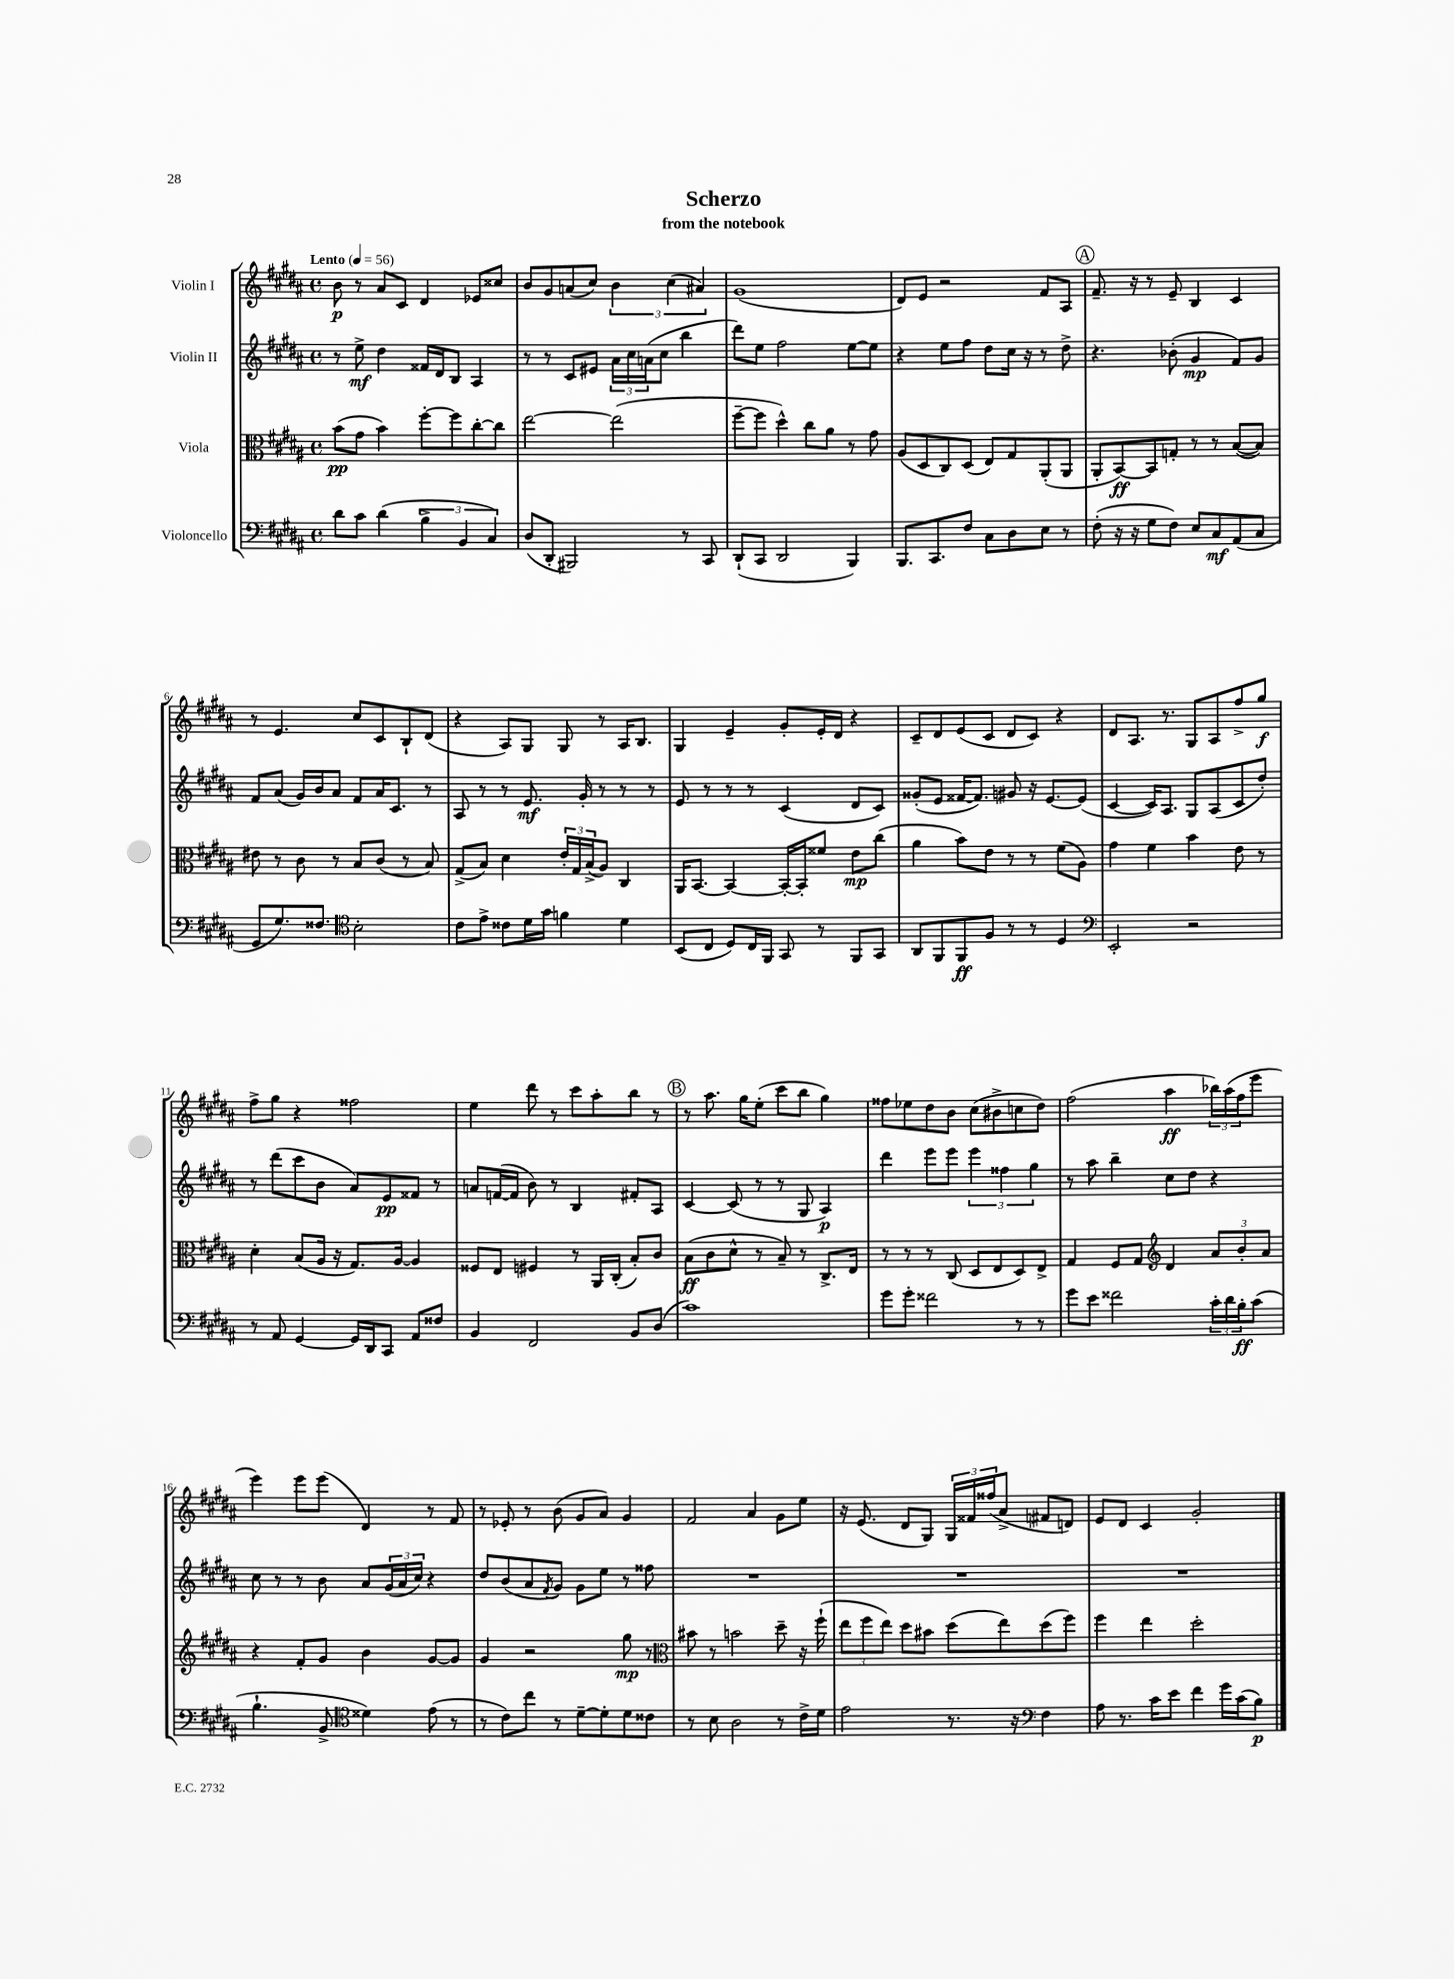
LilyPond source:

\header { title = "Scherzo" subtitle = "from the notebook" }
<<
\new StaffGroup <<
\new Staff = "s0" \with { instrumentName = "Violin I" } {
    \clef treble \key b \major \defaultTimeSignature \time 4/4 \tempo "Lento" 4 = 56
    b'8\p r8 ais'8 cis'8 dis'4 ees'8 cisis''8 |
    b'8 gis'8 a'8( cis''8) \tuplet 3/2 { b'4 cis''4( ais'4) } |
    gis'1( |
    dis'8) e'8 r2 fis'8 ais8 |
    \mark \markup { \circle "A" } fis'8.-- r16 r8 e'8-- b4 cis'4 |
    r8 e'4. cis''8 cis'8 b8-! dis'8( |
    r4 ais8) gis8 gis8 r8 ais16 b8. |
    gis4 e'4-- gis'8-. e'16-. dis'16 r4 |
    cis'8-- dis'8 e'8( cis'8 dis'8 cis'8) r4 |
    dis'8 ais8. r8. gis8 ais8 fis''8-> gis''8\f |
    fis''8-> gis''8 r4 fisis''2 |
    e''4 dis'''8 r8 cis'''8 ais''8-. b''8 r8 |
    \mark \markup { \circle "B" } r8 ais''8. gis''16 e''8-.( cis'''8 b''8 gis''4) |
    fisis''8 ees''8 dis''8 b'8 cis''8( bis'8-> c''8 dis''8) |
    fis''2( ais''4\ff \tuplet 3/2 { bes''16) ais''16( fis''16 } e'''8 |
    e'''4) e'''8 e'''8( dis'4) r8 fis'8 |
    r8 ees'8-. r8 b'8( gis'8 ais'8) gis'4 |
    fis'2 ais'4 gis'8 e''8 |
    r16 e'8.( dis'8 gis8) \tuplet 3/2 { gis16 fisis'16 fisis''16( } ais'8-> fis'8 d'8) |
    e'8 dis'8 cis'4 gis'2-. \bar "|." |
}
\new Staff = "s1" \with { instrumentName = "Violin II" } {
    \clef treble \key b \major \defaultTimeSignature \time 4/4
    r8 e''8->\mf dis''4 fisis'16 dis'16 b8 ais4 |
    r8 r8 cis'8 eis'8 \tuplet 3/2 { ais'16 cis''16 a'16( } cis''8 b''4 |
    dis'''8) e''8 fis''2 e''8~ e''8 |
    r4 e''8 fis''8 dis''8 cis''16 r16 r8 dis''8-> |
    \mark \markup { \circle "A" } r4. bes'8-.( gis'4\mp fis'8) gis'8 |
    fis'8 ais'8( gis'16) b'16 ais'8 fis'8 ais'16 cis'8. r8 |
    ais8 r8 r8 e'8.\mf gis'16-. r8 r8 r8 |
    e'8 r8 r8 r8 cis'4( dis'8 cis'8) |
    gisis'8-.( e'8 fisis'16~ fisis'8.) gis'8 r16 e'8.~ e'8( |
    cis'4~ cis'16) ais8. gis8 ais8( cis'8 dis''8-.) |
    r8 dis'''8( cis'''8 b'8 ais'8) e'8\pp fisis'8 r8 |
    a'8 f'16~( f'16 b'8) r8 b4 fis'8-. ais8 |
    \mark \markup { \circle "B" } cis'4~ cis'8( r8 r8 gis8 ais4\p) |
    dis'''4 e'''8 e'''8 \tuplet 3/2 { e'''4 fisis''4 gis''4 } |
    r8 ais''8 b''4-- cis''8 dis''8 r4 |
    cis''8 r8 r8 b'8 ais'8 \tuplet 3/2 { gis'16( ais'16 cis''16) } r4 |
    dis''8 b'8( ais'8 \acciaccatura { fis'8 } gis'8) gis'8 e''8 r8 fisis''8 |
    R1 |
    R1 |
    R1 \bar "|." |
}
\new Staff = "s2" \with { instrumentName = "Viola" } {
    \clef alto \key b \major \defaultTimeSignature \time 4/4
    b'8\pp( gis'8 b'4) fis''8~-. fis''8 cis''8~-. cis''8 |
    e''2~ e''2( |
    fis''8~-- fis''8 dis''4-^) cis''8 ais'8 r8 gis'8 |
    ais8( dis8 cis8) dis8( e8) gis8 ais,8-.( ais,8 |
    \mark \markup { \circle "A" } ais,8-. b,8~\ff) b,8 g8-. r8 r8 b8~( b8) |
    eis'8 r8 cis'8 r8 b8 cis'8( r8 b8) |
    gis8->( b8) dis'4 \tuplet 3/2 { e'16-. gis16 b16->( } ais8) cis4 |
    ais,16 b,8.~ b,4~ b,16~-. b,16-. fisis'8 e'8\mp cis''8( |
    ais'4 b'8) e'8 r8 r8 fis'8( ais8) |
    gis'4 fis'4 b'4 e'8 r8 |
    dis'4-. b8( ais16 r16 gis8.) ais16~ ais4 |
    fisis8 e8 fis4 r8 ais,16 cis16-.( b8-.) cis'8 |
    \mark \markup { \circle "B" } b8\ff( cis'8 dis'8-^ r8 b8--) r8 cis8.-> e16 |
    r8 r8 r8 cis8( dis8 e8 dis8) e8-> |
    gis4 fis8 gis8 \clef treble dis'4 \tuplet 3/2 { ais'8 b'8-. ais'8 } |
    r4 fis'8-. gis'8 b'4 gis'8~ gis'8 |
    gis'4 r2 gis''8\mp r8 |
    \clef alto bis'8 r8 b'2 dis''8-- r16 fis''16-!( |
    \tuplet 3/2 { e''8 fis''8 e''8) } dis''8 bis'8 dis''8( e''8) dis''8( fis''8) |
    fis''4 e''4 dis''2-. \bar "|." |
}
\new Staff = "s3" \with { instrumentName = "Violoncello" } {
    \clef bass \key b \major \defaultTimeSignature \time 4/4
    dis'8 cis'8 dis'4( \tuplet 3/2 { b4-> b,4 cis4) } |
    dis8( dis,8-. bis,,2) r8 cis,8 |
    dis,8-!( cis,8 dis,2 b,,4) |
    b,,8. cis,8. fis8 cis8 dis8 e8 r8 |
    \mark \markup { \circle "A" } fis8-.( r16 r16 gis8 fis8) e8 cis8\mf ais,8( cis8 |
    gis,8 gis8.) fisis8. \clef tenor b2-. |
    cis'8 e'8-> cisis'8 dis'16 gis'16 f'4 dis'4 |
    b,8( cis8 dis8) cis16 fis,16 gis,8 r8 fis,8 gis,8 |
    ais,8 fis,8 fis,8\ff fis8 r8 r8 dis4 |
    \clef bass e,2-. r2 |
    r8 ais,8 gis,4~ gis,16 dis,16 cis,8 ais,8 fisis8 |
    b,4 fis,2 b,8 dis8( |
    \mark \markup { \circle "B" } cis'1) |
    gis'8 gis'8-. fisis'2 r8 r8 |
    gis'8 e'8 fisis'2 \tuplet 3/2 { cis'16-. dis'16 b16-.\ff } cis'8( |
    b4.-! b,8-> \clef tenor disis'4) e'8( r8 |
    r8 cis'8) cis''8 r8 dis'8~-- dis'8-. dis'8 cisis'8 |
    r8 b8 ais2 r8 cis'16-> dis'16 |
    e'2 r8. r16 \clef bass fis4 |
    ais8 r8. cis'16 e'8 fis'4 gis'16 cis'16( b8\p) \bar "|." |
}
>>
>>
